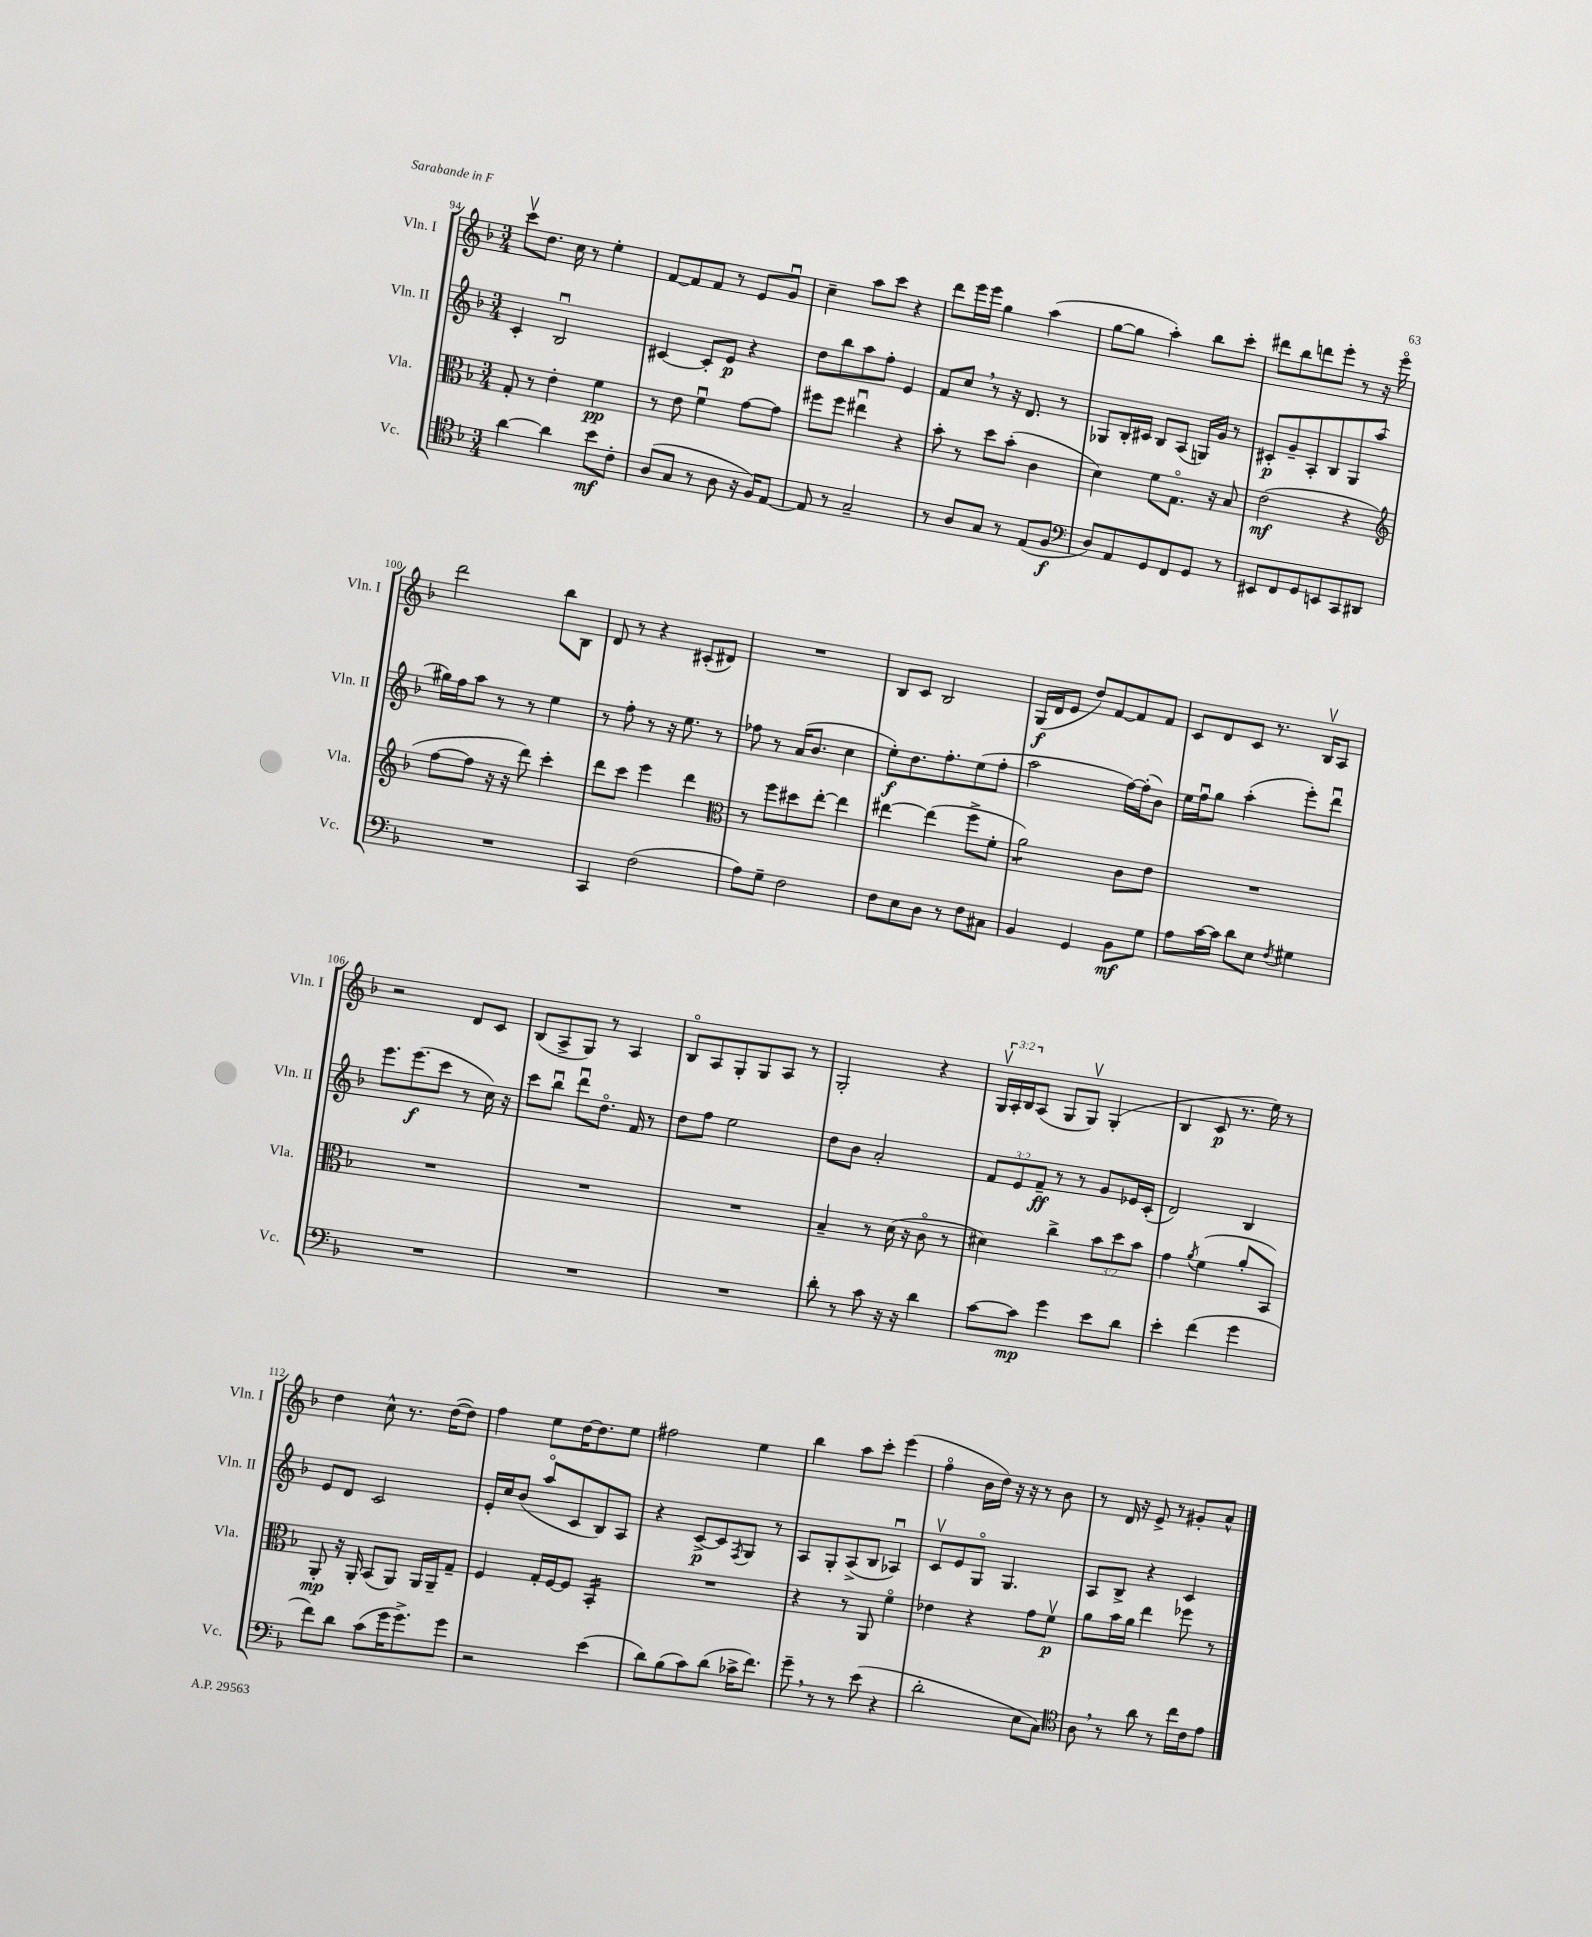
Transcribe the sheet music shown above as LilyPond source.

<<
\new StaffGroup <<
\new Staff = "s0" \with { instrumentName = "Vln. I" shortInstrumentName = "Vln. I" } {
    \clef treble \key f \major \numericTimeSignature \time 3/4 \override Staff.TupletNumber.text = #tuplet-number::calc-fraction-text
    c'''8\upbow d''8. c''16 r8 e''4-. |
    f'8~ f'8 f'8 r8 e'8 g'8\downbow |
    c''4-- a''8 c'''8 r4 |
    d'''8 e'''16 e'''16 g''4 a''4( |
    g''8~ g''8 a''4-.) bes''8 c'''8-. |
    dis'''8 bes''8 d'''8 e'''8-. r8 r16 e'''16\flageolet |
    d'''2 bes''8 bes8 |
    d'8 r8 r4 cis'8-.( dis'8) |
    R2. |
    bes8 c'8 bes2 |
    g16\f( d'16 e'8 d''8) f'8~ f'8 f'8 |
    c'8 d'8 c'8 r8. bes16\upbow a8 |
    r2 d'8 c'8 |
    bes8( a8-> g8) r8 a4 |
    bes8\flageolet a8 g8-. g8 a8 r8 |
    g2-. r4 |
    \tuplet 3/2 { g16\upbow a16-. bes16 } a8( g8 g8\upbow) g4-.( |
    bes4 c'8\p r8. e''16) r8 |
    d''4 c''8-^ r8. d''16~( d''8) |
    f''4 e''8 d''16~ d''8. e''8 |
    fis''2 e''4 |
    bes''4 a''8 c'''8-. e'''4( |
    f''4\flageolet bes'16 d''16) r16 r16 r8 bes'8 |
    r8 d'16 r16 e'8-> r8 gis'8-. a'8-^ \bar "|." |
}
\new Staff = "s1" \with { instrumentName = "Vln. II" shortInstrumentName = "Vln. II" } {
    \clef treble \key f \major \numericTimeSignature \time 3/4 \override Staff.TupletNumber.text = #tuplet-number::calc-fraction-text
    c'4-. bes2\downbow |
    cis'4~ cis'8-. e'8\p r4 |
    d''8 bes''8 a''8 f''8-. e'4 |
    f'8 c''8 \breathe r8 r16 d'8. r8 |
    ges8 bes16-. cis'16 bes8 a8( g16) g'16 r8 |
    cis'8-.\p g'8-- a8-. bes8 g8 a''8( |
    gis''16) f''16 a''8 r8 r8 e''4 |
    r8 f''8-. r8 r16 e''8. r8 |
    fes''8 r8 a'16( bes'8. c''4 |
    e''8-.\f) d''8. f''8.-. e''8( f''8-. |
    a''2 f''16~) f''16-.( bes'8) |
    e''16 f''16\downbow g''8 a''4-.( e'''8-.) d'''8\downbow |
    e'''8. e'''8.\f( c'''8 r8 c''16) r16 |
    c'''8 bes''8\downbow d'''8\downbow d''8.\flageolet f'16 r8 |
    d''8 f''8 e''2 |
    d''8 bes'8 a'2-. |
    \tuplet 3/2 { f'8 e'8 f'8--\ff } r8 r8 g'8 ees'16 c'16-.( |
    d'2) bes4 |
    e'8 d'8 c'2 |
    e'16-. c''16 bes'8( a''8\flageolet c'8 bes8) a8 |
    r4 c'8~->\p c'8 \acciaccatura { f8 } g8 r8 |
    a8 g8-. a8->( bes8 aes4\downbow) |
    c'8\upbow e'8 g8\flageolet g4. |
    a8 bes8-> r4 c'4 \bar "|." |
}
\new Staff = "s2" \with { instrumentName = "Vla." shortInstrumentName = "Vla." } {
    \clef alto \key f \major \numericTimeSignature \time 3/4 \override Staff.TupletNumber.text = #tuplet-number::calc-fraction-text
    g8-. r8 e'4-. f'4\pp |
    r8 e'8 f'4\downbow g'8~ g'8 |
    fis''8 fis''8 eis''4\downbow r4 |
    bes'8-. r8 d''8 bes'8-.( c'4 |
    d'4) f'8 g8.\flageolet r16 bes8 |
    e'2\mf( r4 |
    \clef treble f''8~ f''8 r16 r16 d'''8) c'''4-. |
    d'''8 c'''8 e'''4 d'''4 |
    \clef alto r8 f''8 dis''8 e''8~-. e''4 |
    eis''4~ eis''4( f''8-> f'8-. |
    a'2:8) c'8 e'8 |
    R2. |
    R2. |
    R2. |
    R2. |
    bes4-- r8 d'16( r16 c'8\flageolet r8 |
    dis'4) c''4-> \tuplet 3/2 { bes'8 d''8 bes'8 } |
    g'4 \acciaccatura { a'8 } f'4( a'8-. bes,8) |
    a,8-.\mp r16 a,16-. bes,8( a,8) a,16 a,16-- g8-- |
    f4 g16-. f16~ f8 bes,4:16-. |
    R2. |
    r4 r8 a,8 f'4\flageolet |
    ees'4 r4 g'8 f'8\upbow\p |
    a'8 bes'16 a'16 e''4 fes''8 r8 \bar "|." |
}
\new Staff = "s3" \with { instrumentName = "Vc." shortInstrumentName = "Vc." } {
    \clef tenor \key f \major \numericTimeSignature \time 3/4
    a'4~ a'4 bes'8\mf c'8-. |
    a8( g8 r8 a8 r16 f16) e8~ |
    e8 r8 g2-- |
    r8 a8 g8 r8 e8( f8\f |
    \clef bass d8) a,8 g,8 f,8 g,8 r8 |
    eis,8 f,8 g,8 e,8 c,8 dis,8 |
    R2. |
    c,4 f2( |
    a8) g8-- f2 |
    f8 e8 d8 r8 f8 cis8 |
    bes,4 g,4 bes,8\mf g8 |
    a8 c'16~ c'16 d'8 e8 \acciaccatura { f8 } gis4 |
    R2. |
    R2. |
    R2. |
    d'8-. r8 c'8 r16 r16 d'4 |
    c'8~ c'8\mp g'4 e'8 d'8 |
    e'4-. f'4( g'4 |
    f'8) d'8 c'8( g'16 g'8.->) g'8 |
    r2 e'4( |
    d'8) bes8( c'8) d'8( ces'16-> f'8.) |
    g'8-- \breathe r8 r8 e'8( r4 |
    d'2-. e8 c8) |
    \clef tenor a8 \breathe r8 a'8 r8 c''16 c'16 e'8 \bar "|." |
}
>>
>>
\layout { \context { \Score currentBarNumber = #94 } }
